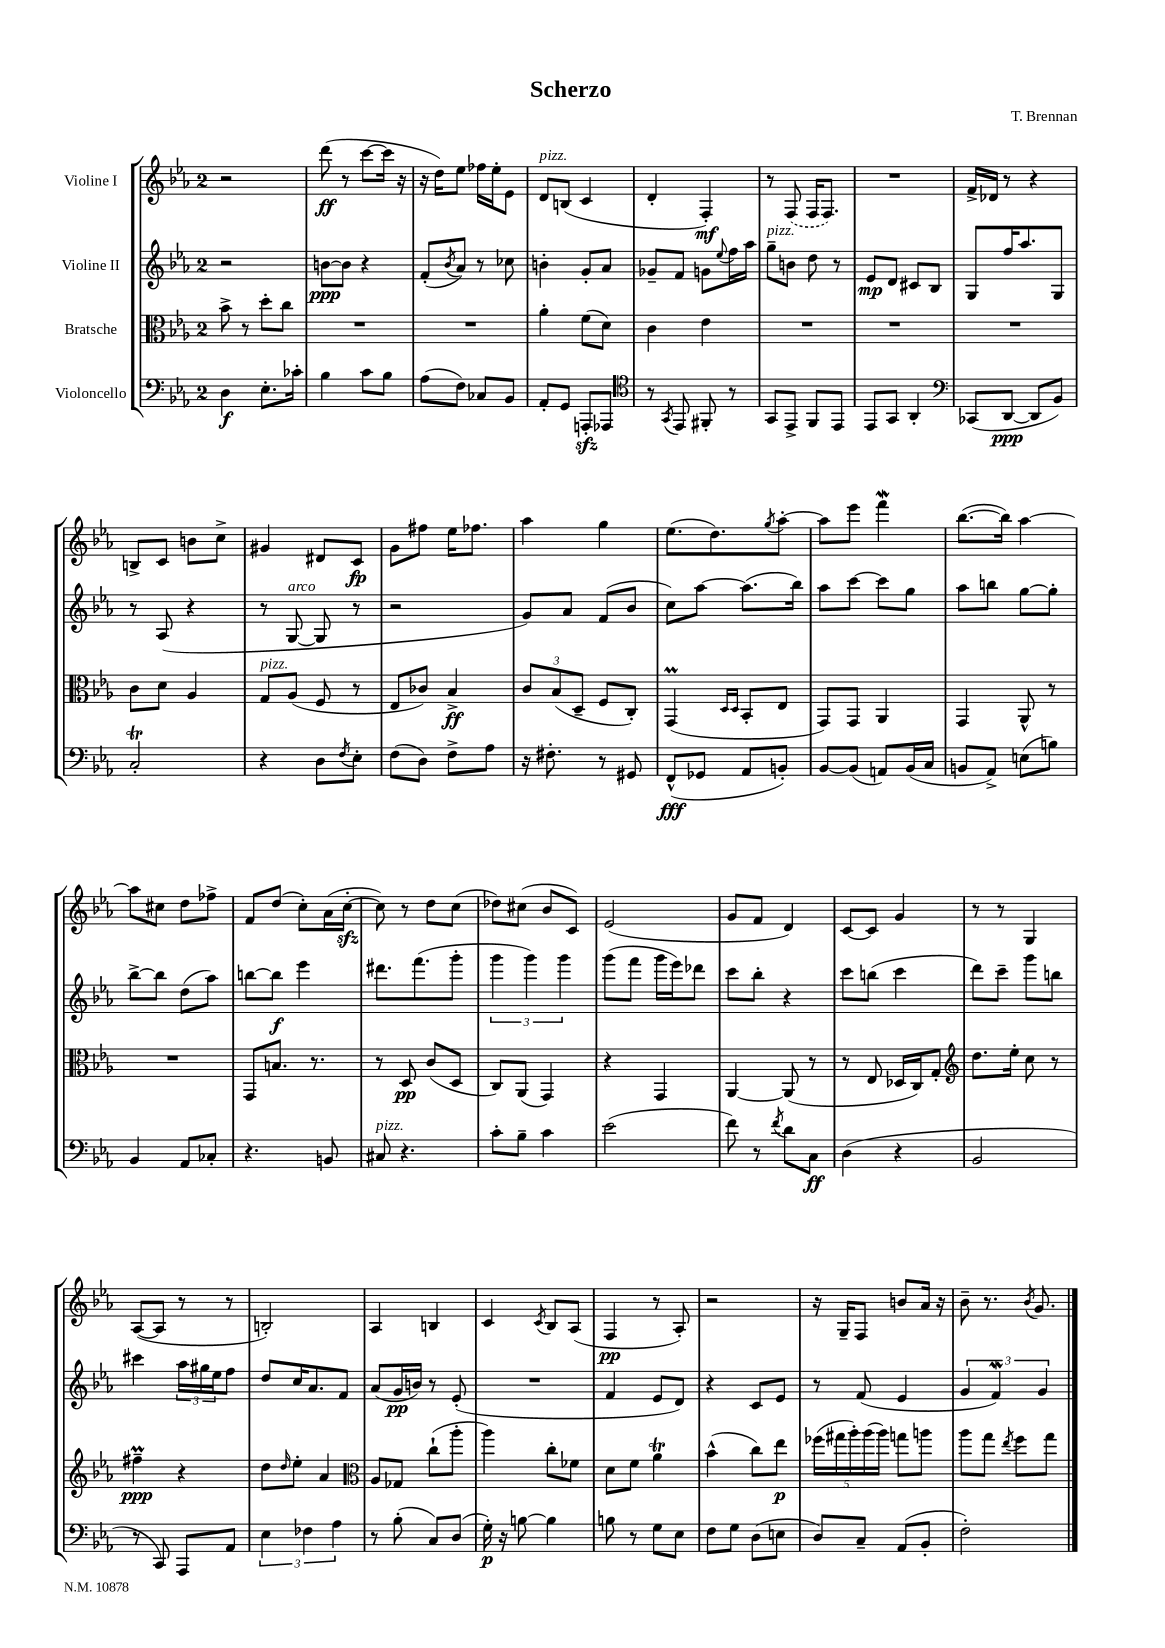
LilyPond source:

\header { title = "Scherzo" composer = "T. Brennan" }
<<
\new StaffGroup <<
\new Staff = "s0" \with { instrumentName = "Violine I" } {
    \clef treble \key ees \major \once \override Staff.TimeSignature.style = #'single-digit \time 2/4
    r2 |
    d'''8\ff( r8 c'''8~ c'''16 r16 |
    r16 d''16) ees''8 fes''16 ees''16-. ees'8 |
    d'8^\markup { \italic "pizz." } b8( c'4 |
    d'4-. f4-.\mf) |
    r8 \once \slurDashed f8( f16 f8.) |
    R2 |
    f'16-> des'16 r8 r4 |
    b8-> c'8 b'8 c''8-> |
    gis'4 dis'8 c'8\fp |
    g'8 fis''8 ees''16 fes''8. |
    aes''4 g''4 |
    ees''8.( d''8.) \acciaccatura { g''8 } aes''8~-. |
    aes''8 ees'''8 f'''4\mordent |
    bes''8.~( bes''16) aes''4~ |
    aes''8 cis''8 d''8 fes''8-> |
    f'8 d''8( c''8-.) aes'16( c''16~-.\sfz |
    c''8) r8 d''8 c''8( |
    des''8) cis''8( bes'8 c'8) |
    ees'2( |
    g'8 f'8 d'4) |
    c'8~ c'8 g'4 |
    r8 r8 g4 |
    aes8~( aes8 r8 r8 |
    b2-.) |
    aes4 b4 |
    c'4 \acciaccatura { c'8 } bes8 aes8( |
    f4\pp r8 aes8-.) |
    r2 |
    r16 g16-- f8 b'8 aes'16 r16 |
    bes'8-- r8. \acciaccatura { bes'8 } g'8. \bar "|." |
}
\new Staff = "s1" \with { instrumentName = "Violine II" } {
    \clef treble \key ees \major \once \override Staff.TimeSignature.style = #'single-digit \time 2/4
    r2 |
    b'8~\ppp b'8 r4 |
    f'8-.( \acciaccatura { bes'8 } aes'8) r8 ces''8 |
    b'4-. g'8-. aes'8 |
    ges'8-- f'8 g'8 \appoggiatura { ees''8 } f''16 aes''16 |
    g''8--^\markup { \italic "pizz." } b'8 d''8 r8 |
    ees'8\mp d'8 cis'8 bes8 |
    g8 f''16 aes''8. g8 |
    r8 aes8( r4 |
    r8 g8~^\markup { \italic "arco" } g8 r8 |
    r2 |
    g'8) aes'8 f'8( bes'8 |
    c''8) aes''8~ aes''8.( bes''16) |
    aes''8 c'''8~ c'''8 g''8 |
    aes''8 b''8 g''8~ g''8-. |
    bes''8~-> bes''8 d''8( aes''8) |
    b''8~ b''8\f ees'''4 |
    dis'''8. f'''8.( g'''8-. |
    \tuplet 3/2 { g'''4 g'''4) g'''4 } |
    g'''8( f'''8 g'''16 ees'''16) des'''8 |
    c'''8 bes''8-. r4 |
    c'''8 b''8( c'''4 |
    d'''8) c'''8-- g'''8 b''8 |
    cis'''4 \tuplet 3/2 { aes''16 gis''16 ees''16 } f''8 |
    d''8 c''16 aes'8. f'8 |
    aes'8( g'16\pp b'16) r8 ees'8-.( |
    R2 |
    f'4 ees'8 d'8) |
    r4 c'8 ees'8 |
    r8 f'8( ees'4 |
    \tuplet 3/2 { g'4 f'4\mordent) g'4 } \bar "|." |
}
\new Staff = "s2" \with { instrumentName = "Bratsche" } {
    \clef alto \key ees \major \once \override Staff.TimeSignature.style = #'single-digit \time 2/4
    bes'8-> r8 d''8-. c''8 |
    R2 |
    R2 |
    aes'4-. f'8( d'8) |
    c'4 ees'4 |
    R2 |
    R2 |
    R2 |
    c'8 d'8 aes4 |
    g8^\markup { \italic "pizz." } aes8( f8 r8 |
    ees8 ces'8) bes4->\ff |
    \tuplet 3/2 { c'8 bes8( d8-- } f8 c8-.) |
    g,4\prall( \grace { d16 d16 } bes,8-. ees8 |
    g,8) g,8 aes,4 |
    g,4 aes,8-^ r8 |
    R2 |
    g,8 b8. r8. |
    r8 d8\pp c'8( d8 |
    c8) aes,8( g,4) |
    r4 g,4 |
    aes,4~ aes,8( r8 |
    r8 ees8 des16 c16) g8-. |
    \clef treble d''8. ees''16-. c''8 r8 |
    fis''4--\prall\ppp r4 |
    d''8 \grace { d''16 } ees''8-. aes'4 |
    \clef alto aes8 ges8 c''8-!( aes''8-. |
    aes''4) c''8-. fes'8 |
    d'8 f'8 aes'4\trill |
    bes'4-^( c''8) ees''8\p |
    \tuplet 5/4 { fes''16( gis''16 aes''16-.) aes''16( aes''16) } g''8 a''8 |
    aes''8 g''8 \acciaccatura { ees''8 } f''8 g''8 \bar "|." |
}
\new Staff = "s3" \with { instrumentName = "Violoncello" } {
    \clef bass \key ees \major \once \override Staff.TimeSignature.style = #'single-digit \time 2/4
    d4\f ees8.-. ces'16-. |
    bes4 c'8 bes8 |
    aes8( f8) ces8 bes,8 |
    aes,8-. g,8 a,,8-.\sfz aes,,8 |
    \clef tenor r8 \acciaccatura { g,8 } ees,8 fis,8-. r8 |
    g,8 ees,8-> f,8 ees,8 |
    ees,8 g,8 aes,4-. |
    \clef bass ces,8( d,8~\ppp d,8 bes,8) |
    c2-.\trill |
    r4 d8 \acciaccatura { f8 } ees8-. |
    f8( d8) f8-> aes8 |
    r16 fis8.-. r8 gis,8 |
    f,8-^\fff( ges,8 aes,8 b,8-.) |
    bes,8~ bes,8( a,8) bes,16( c16 |
    b,8 aes,8->) e8( b8) |
    bes,4 aes,8 ces8-. |
    r4. b,8 |
    cis8^\markup { \italic "pizz." } r4. |
    c'8-. bes8-- c'4 |
    ees'2( |
    f'8) r8 \acciaccatura { f'8 } d'8 c8\ff |
    d4( r4 |
    bes,2 |
    r8 c,8) aes,,8 aes,8 |
    \tuplet 3/2 { ees4 fes4 aes4 } |
    r8 bes8-.( c8) d8( |
    g16-.\p) r16 b8~ b4 |
    b8 r8 g8 ees8 |
    f8 g8 d8( e8 |
    d8) c8-- aes,8( bes,8-. |
    f2-.) \bar "|." |
}
>>
>>
\layout { \context { \Score \remove "Bar_number_engraver" } }
